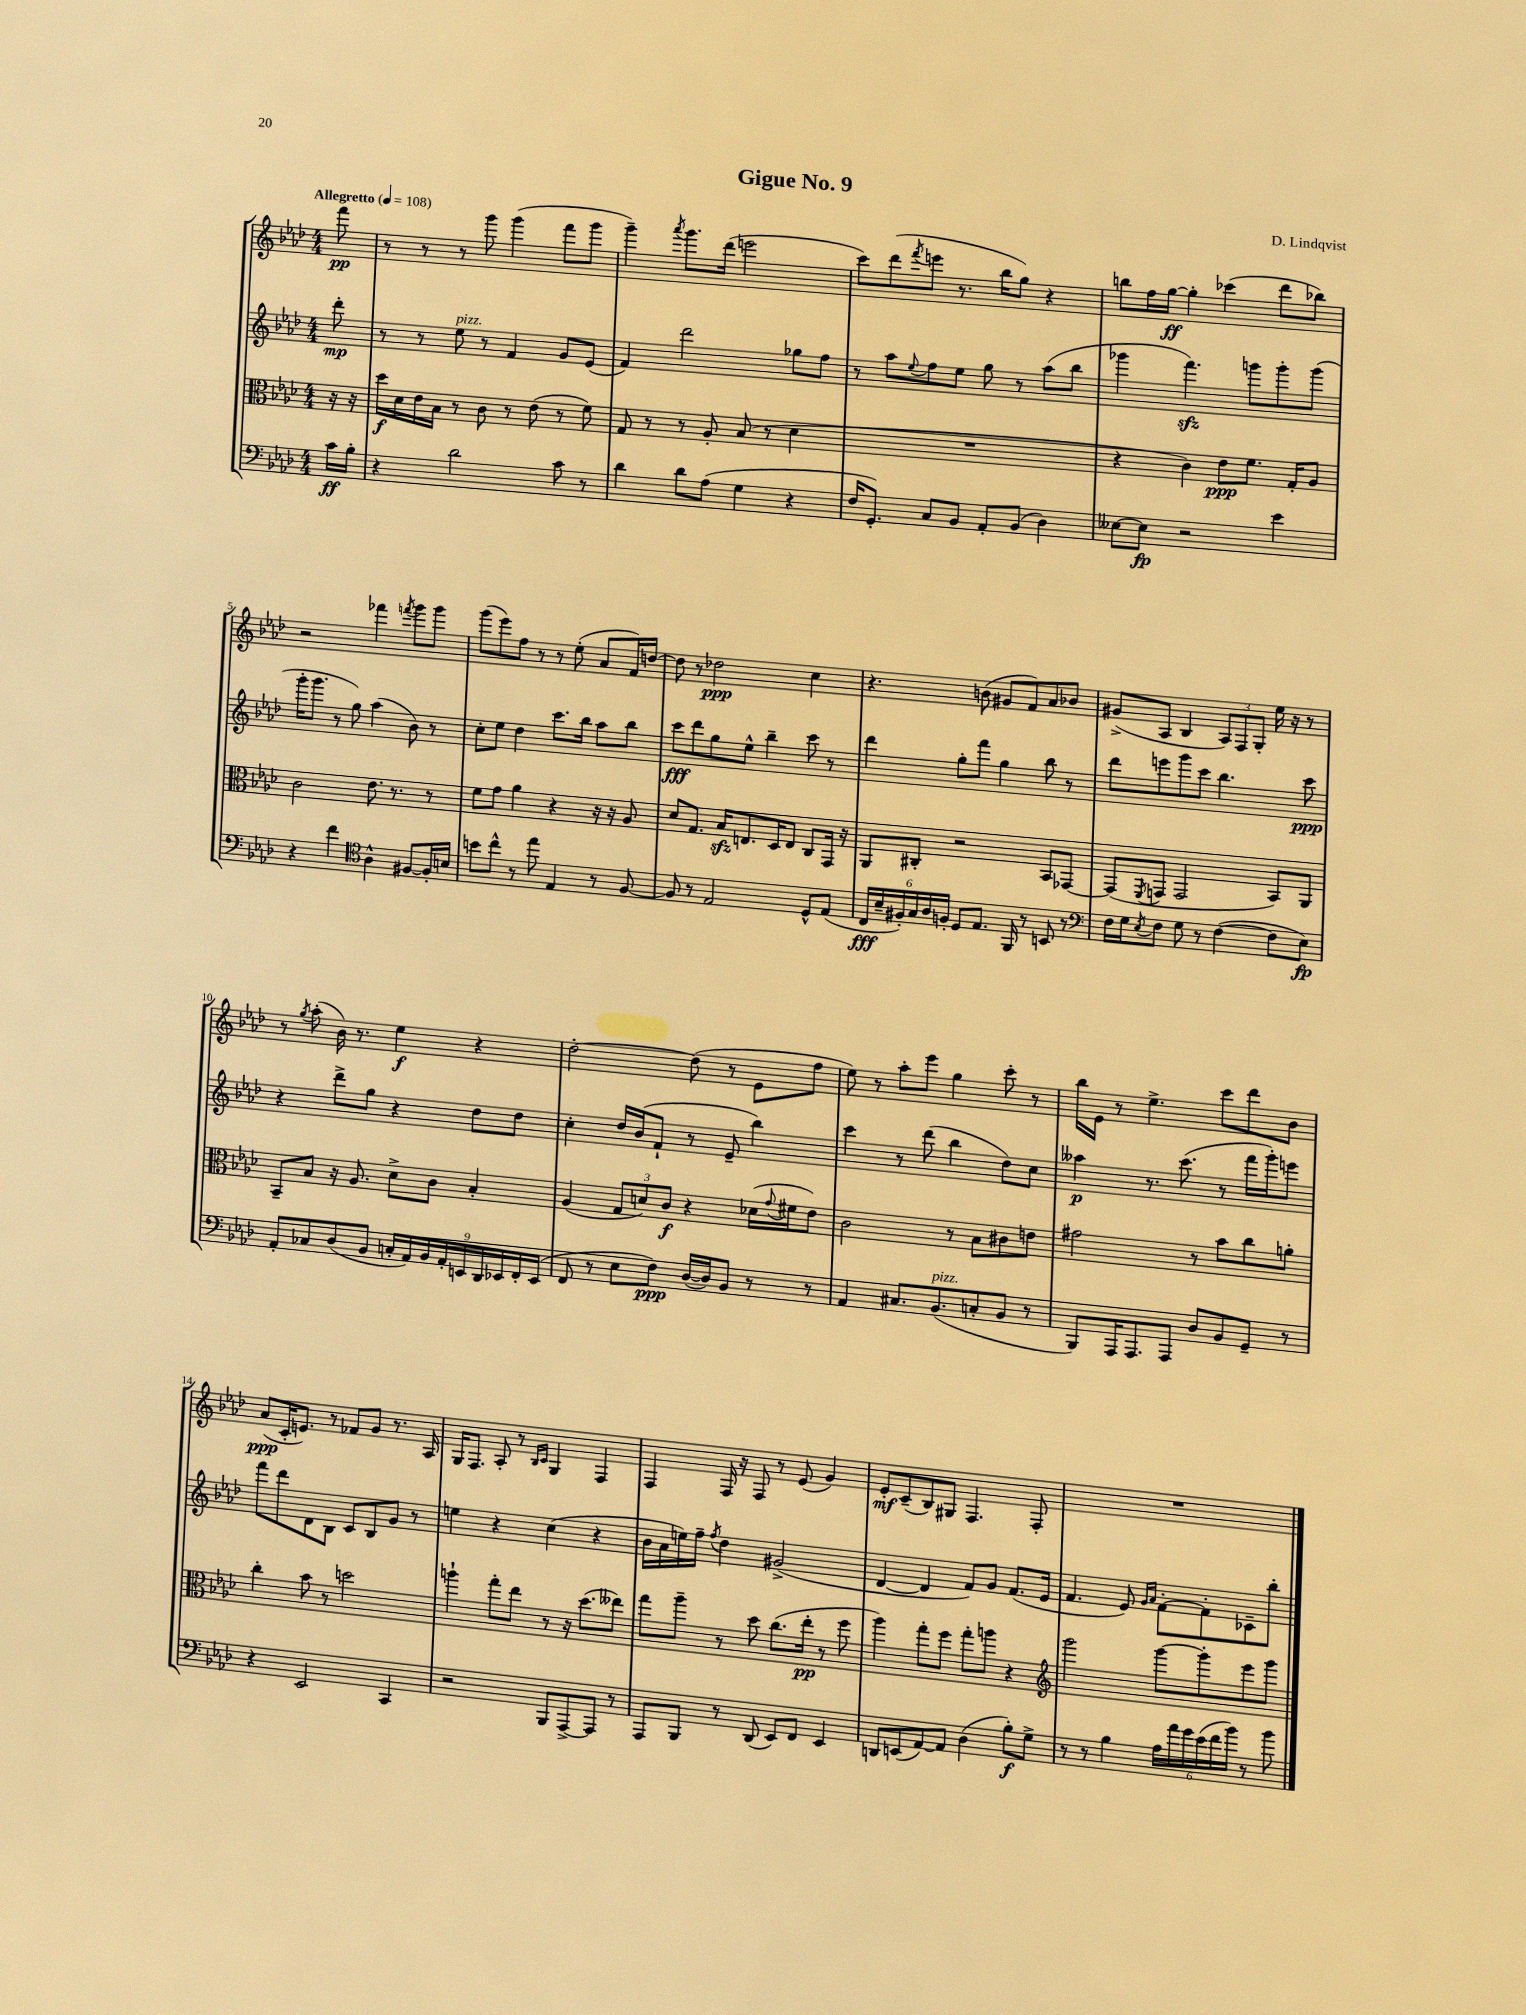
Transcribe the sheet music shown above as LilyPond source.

\header { title = "Gigue No. 9" composer = "D. Lindqvist" }
<<
\new StaffGroup <<
\new Staff = "s0" {
    \clef treble \key aes \major \numericTimeSignature \time 4/4 \partial 8 \tempo "Allegretto" 4 = 108
    f'''8\pp |
    r8 r8 r8 g'''8 g'''4( f'''8 g'''8 |
    g'''4--) \acciaccatura { aes'''8 } g'''8. des'''16( e'''2 |
    c'''8) des'''8( \acciaccatura { f'''8 } e'''8 r8. bes''16 g''8) r4 |
    b''8 f''16 g''16~\ff g''4-. ces'''4( des'''8 bes''8) |
    r2 fes'''4 \acciaccatura { f'''8 } g'''8 g'''8 |
    g'''8( ees'''8) f''8 r8 r8 ees''8-.( aes'8 f'16) d''16~ |
    d''8 r8 des''2\ppp c''4 |
    r4. b'8( gis'8 f'8) aes'8 bes'8 |
    gis'8->( aes8 bes4 \tuplet 3/2 { aes8) f8 g8-. } ees''16 r16 r8 |
    r8 \acciaccatura { g''8 } aes''8-.( bes'16) r8. ees''4\f r4 |
    des''2~-. des''8( r8 ees'8 f''8 |
    ees''8) r8 aes''8-. ees'''8 g''4 c'''8-. r8 |
    bes''16 ees'16 r8 ees''4.-> c'''8 des'''8 bes'8 |
    aes'8\ppp( c'16-. e'8.) r8 fes'8 g'8 r8. aes16 |
    g16 f8. aes8-. r8 \grace { bes16 c'16 } g4 f4 |
    f4 f16 r16 f8 r8 ees'8( g'4) |
    ees'8-.\mf c'8--( bes8) gis8 f4. f8-. |
    R1 \bar "|." |
}
\new Staff = "s1" {
    \clef treble \key aes \major \numericTimeSignature \time 4/4 \partial 8
    des'''8-.\mp |
    r8 r8 ees''8^\markup { \italic "pizz." } r8 f'4 g'8 ees'8( |
    f'4) des'''2 ges''8 f''8 |
    r8 aes''8 \appoggiatura { ees''8 } f''8 ees''8 g''8 r8 aes''8( bes''8 |
    ges'''4 f'''4.\sfz) g'''8 g'''8-. g'''8( |
    g'''16-. g'''8. r8 g''8) aes''4( bes'8) r8 |
    c''8-. ees''8 des''4 c'''8. bes''16 aes''8 bes''8 |
    c'''8\fff des'''8 g''8 ees''8-^ bes''4-- c'''8 r8 |
    des'''4 g''8-. f'''8 g''4 bes''8 r8 |
    des'''8 e'''8 g'''8 c'''8 bes''4. c'''8\ppp |
    r4 des'''8-> g''8 r4 des''8 des''8 |
    c''4-. des''16 bes'16( f'8-! r8 ees'8-- bes''4) |
    c'''4 r8 des'''8( bes''4 des''8) c''8 |
    aeses''4\p r8. c'''8.( r8 f'''16 g'''16-.) e'''8 |
    f'''8 des'''8 des'8 bes8 c'8 bes8 g'8 r8 |
    e''4 r4 c''4( r4 |
    bes'16 aes'16 e''16) f''16-- \acciaccatura { f''8 } des''4 gis'2->( |
    des'4~ des'4 f'8) g'8 f'8.( ees'16 |
    f'4. ees'8) \grace { g'16 aes'16 } f'8~-. f'8-. ces'8-- bes''8-. \bar "|." |
}
\new Staff = "s2" {
    \clef alto \key aes \major \numericTimeSignature \time 4/4 \partial 8
    r16 r16 |
    des''16\f des'16 ees'16 bes16 r8 c'8 r8 ees'8( r8 f'8) |
    g8 r8 r8 aes8-. bes8( r8 des'4 |
    R1 |
    r4 c'4) ees'8\ppp f'8. g16-. aes8 |
    c'2 ees'8. r8. r8 |
    f'8 g'8 aes'4 r4 r16 r16 aes8 |
    des'8 g8. bes16\sfz e8. des16 e8 c8 g,16 r16 |
    aes,8 cis8-. r2 bes,8 ges,8~ |
    ges,8( \acciaccatura { f,8 } g,8 g,2 bes,8) aes,8 |
    bes,8-- bes8 r16 aes8. des'8-> c'8 bes4-. |
    aes4( \tuplet 3/2 { g8 d'8) c'8\f } r4 des'16( \appoggiatura { g'8 } fis'16 ees'8) |
    c'2 r8 bes8 cis'8 e'8 |
    gis'2 r8 bes'8 c''8 a'8-. |
    c''4-. bes'8 r8 d''2 |
    a''4-! g''8-. ees''8 r8 r16 des''8.( eeses''8) |
    g''8 aes''8-- r8 des''8 c''8.( ees''16-.\pp r8 f''8 |
    aes''4) g''8-. f''8 g''8-. a''8 r4 |
    \clef treble g'''2 g'''8~ g'''8-. ees'''8 g'''8 \bar "|." |
}
\new Staff = "s3" {
    \clef bass \key aes \major \numericTimeSignature \time 4/4 \partial 8
    c'16\ff bes16-. |
    r4 des'2 c'8 r8 |
    des'4 des'8 aes8( g4 r4 |
    f16 g,8.-.) c8 bes,8 aes,8-. bes,8( des4) |
    eeses8~ eeses8\fp r2 ees'4 |
    r4 f'4 \clef tenor aes4-^ fis8~ fis16-. b16 |
    b'8 c''8-^ r8 ees''8 ees4 r8 f8~ |
    f8 r8 ees2 des8-^ ees8( |
    \tuplet 6/4 { c16\fff bes16-- fis16-.) g16 aes16 f16-. } des8 ees8. f,16 r8 b,8 r8 |
    \clef bass f16 g16 \acciaccatura { ees8 } f8 g8 r8 f4~( f8 ees8\fp) |
    aes,8-. ces8 des8( bes,8 \tuplet 9/8 { c16-. aes,16) bes,16 aes,16-. e,16 des,16 ees,16 f,16-. ees,16( } |
    f,8 r8 ees8 f8\ppp) des16~( des16) bes,8 r8 r8 |
    aes,4 cis8. bes,8.^\markup { \italic "pizz." }( c8-. bes,8 r8 |
    bes,,8) aes,,16 aes,,8. aes,,8 des8 bes,8 g,8-- r8 |
    r4 ees,2 c,4 |
    r2 bes,,8 aes,,8~-> aes,,8 r8 |
    aes,,8 bes,,8 r8 des,8( ees,8) f,8 ees,4 |
    d,8 e,8( aes,8~) aes,8 des4( bes8-.\f) g8-> |
    r8 r8 bes4 \tuplet 6/4 { aes16 aes'16 g'16 ees'16( f'16 bes'16) } r8 bes'8 \bar "|." |
}
>>
>>
